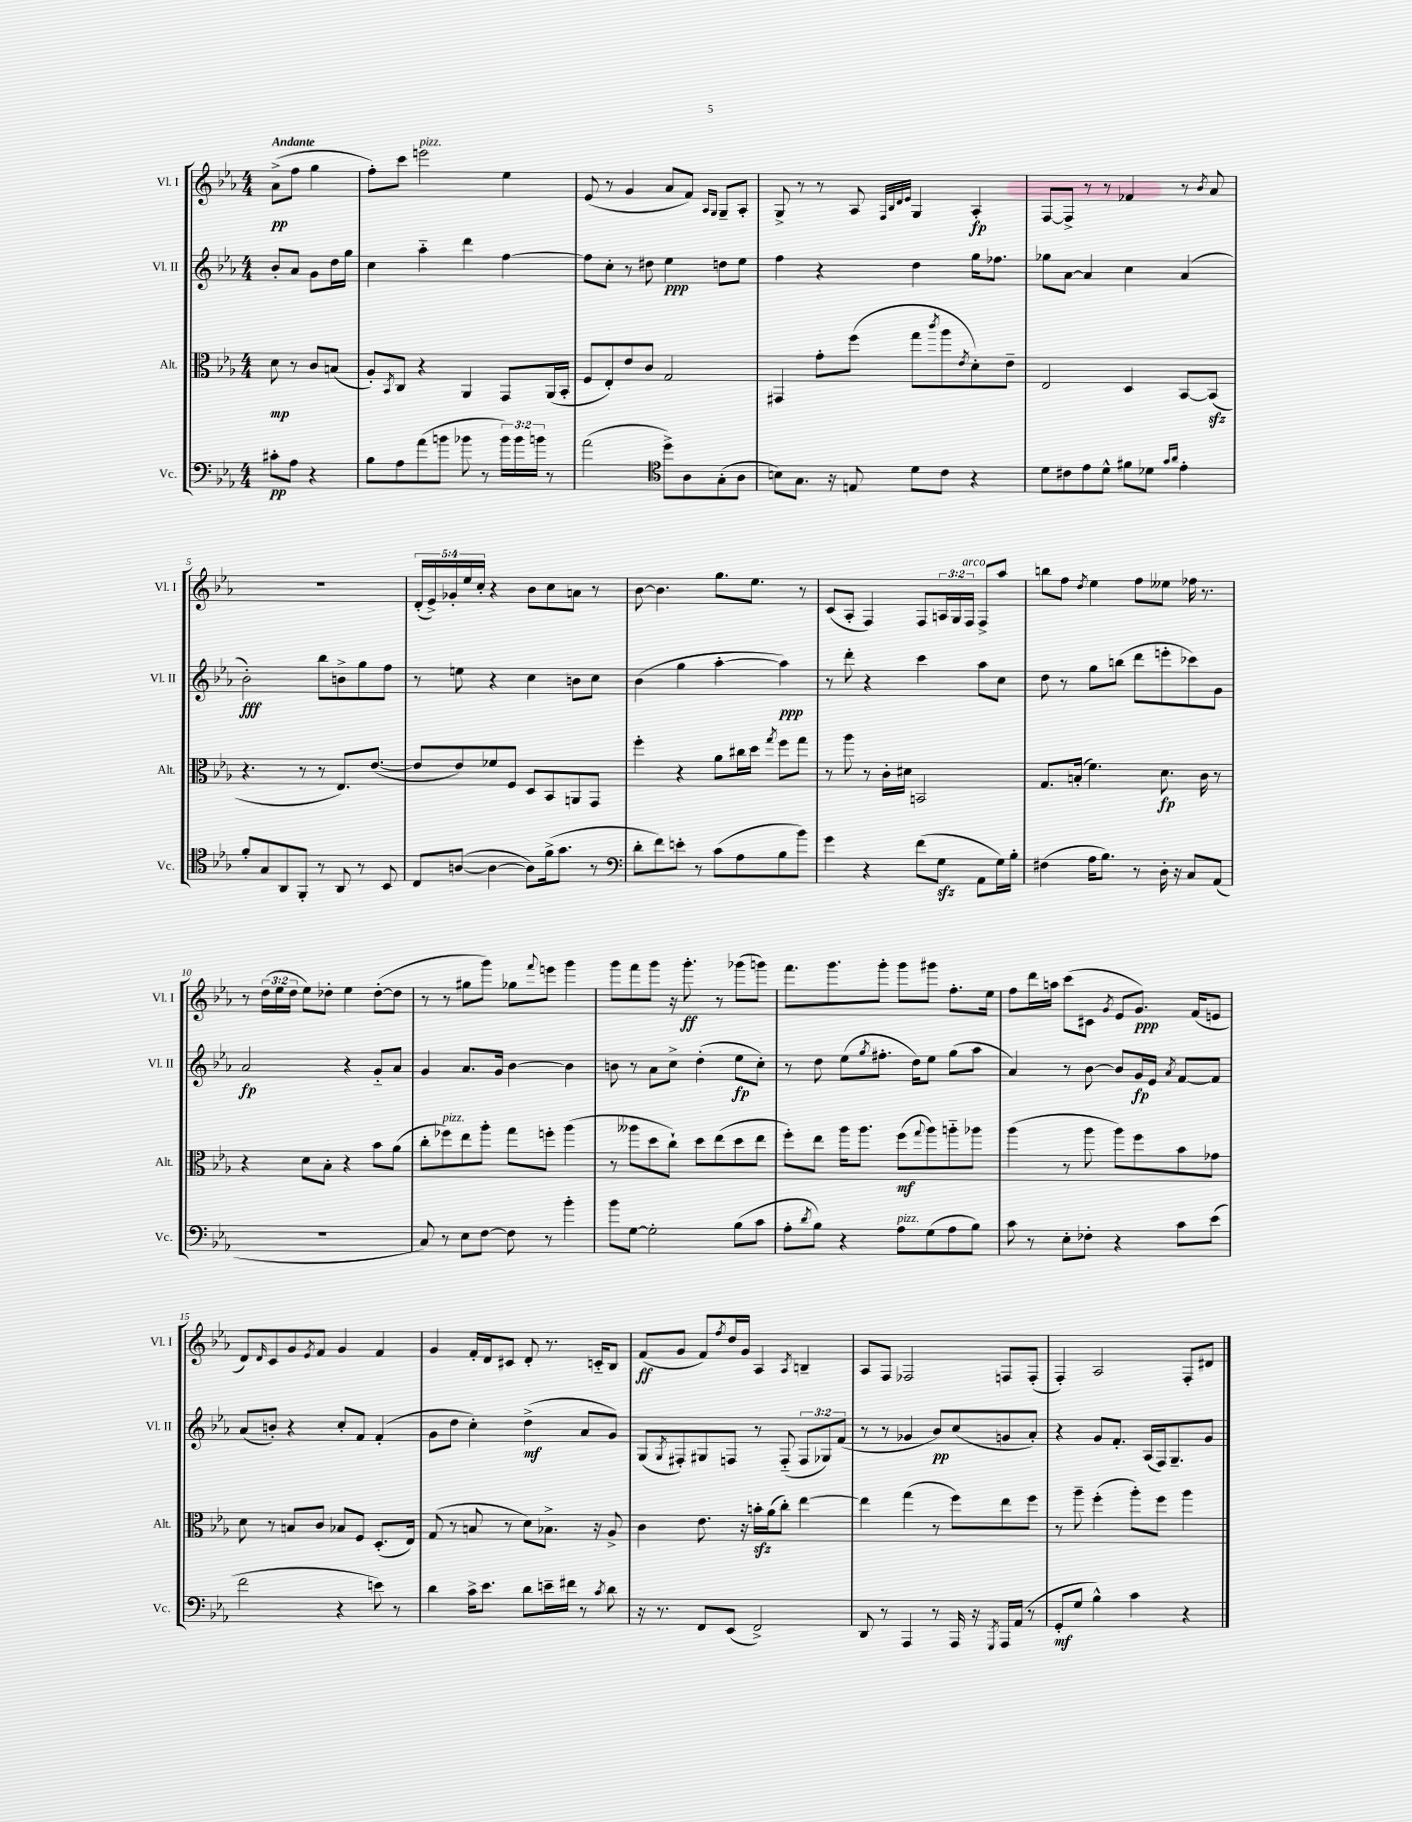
<<
\new StaffGroup <<
\new Staff = "s0" \with { instrumentName = "Vl. I" shortInstrumentName = "Vl. I" } {
    \clef treble \key ees \major \numericTimeSignature \time 4/4 \override Staff.TupletNumber.text = #tuplet-number::calc-fraction-text \partial 2 \tempo "Andante"
    aes'8->\pp( f''8 g''4 |
    f''8-.) c'''8 e'''2^\markup { \italic "pizz." } ees''4 |
    ees'8( r8 g'4 aes'8 f'8) \grace { aes16 g16 } g8-- aes8-. |
    g8-> r8 r8 aes8 \grace { f32 bes32 d'32 ees'32 } g4 aes4-.\fp |
    f8~ f8-> r8 r8 fes'4 r8 \acciaccatura { bes'8 } aes'8 |
    R1 |
    \tuplet 5/4 { d'16-.( ees'16->) ges'16-. ees''16 c''16-. } r4 bes'8 c''8 a'8 r8 |
    bes'8~ bes'4. g''8. ees''8. r8 |
    c'8( aes8-. f4) f8 \tuplet 3/2 { a16 g16 f16^\markup { \italic "arco" } } f8-> aes''8 |
    b''8 f''8 \acciaccatura { d''8 } ees''4 f''8 eeses''8 fes''16 r8. |
    r8 \tuplet 3/2 { d''16( ees''16 d''16 } ees''8) des''8-. ees''4 des''8~-.( des''8 |
    r8 r8 gis''8 g'''8) ges''8 \appoggiatura { f'''8 } e'''8 g'''4 |
    g'''8 f'''8 g'''8 r16 g'''8.-.\ff r8 ges'''8( g'''8) |
    f'''8. g'''8. g'''8-. g'''8 gis'''8 f''8.-. ees''16 |
    f''8 d'''16 a''16 c'''8( cis'8 \acciaccatura { g'8 } ees'8 g'8.\ppp) f'16( e'8 |
    d'8) \grace { d'16 } c'8 g'8 \acciaccatura { ees'8 } f'8 g'4 f'4 |
    g'4 f'16-. d'16 cis'8 d'8-. r8. c'16-_ bes8 |
    f'8\ff( g'8 f'8) \acciaccatura { f''8 } d''16 g'16 aes4 \acciaccatura { aes8 } b4-- |
    aes8 f8 fes2 f8 f8-.( |
    f4-.) aes2 f8-. dis'8 \bar "|." |
}
\new Staff = "s1" \with { instrumentName = "Vl. II" shortInstrumentName = "Vl. II" } {
    \clef treble \key ees \major \numericTimeSignature \time 4/4 \override Staff.TupletNumber.text = #tuplet-number::calc-fraction-text \partial 2
    bes'8-. aes'8 g'8 d''16 g''16 |
    c''4 aes''4-_ d'''4 f''4~ |
    f''8 c''8-. r8 dis''8 ees''4\ppp d''8 ees''8 |
    f''4 r4 d''4 g''16 fes''8. |
    ges''8 aes'8~ aes'4 c''4 aes'4( |
    bes'2-.\fff) bes''8 b'8-> g''8 f''8 |
    r8 e''8 r4 c''4 b'8 c''8 |
    bes'4( g''4 aes''4~-. aes''4\ppp) |
    r8 d'''8-. r4 c'''4 aes''8 c''8 |
    d''8 r8 g''8 b''8( d'''8 e'''8-. ces'''8) g'8 |
    aes'2\fp r4 g'8-_ aes'8 |
    g'4 aes'8. g'16 bes'4~ bes'4 |
    b'8 r8 aes'8 c''8-> d''4-.( ees''8\fp c''8-.) |
    r8 d''8 ees''8( \acciaccatura { g''8 } fis''8.-. d''16) ees''8 g''8( aes''8 |
    aes'4) r8 bes'8~ bes'8 g'16\fp ees'16 \acciaccatura { aes'8 } f'8~ f'8 |
    aes'8( b'8-.) r4 c''8-. f'8 f'4-.( |
    g'8 d''8 c''4-.) d''4->\mf( aes'8 g'8) |
    g8( \acciaccatura { g8 } fis8-.) gis8 f8 r8 f8-_( \tuplet 3/2 { f8 ges8) f'8( } |
    r8 r8 ges'4 bes'8\pp) c''8( g'8 aes'8-.) |
    r4 g'8 f'8.-. aes16( f16) g8.-- g'8 \bar "|." |
}
\new Staff = "s2" \with { instrumentName = "Alt." shortInstrumentName = "Alt." } {
    \clef alto \key ees \major \numericTimeSignature \time 4/4 \partial 2
    d'8\mp r8 c'8 b8( |
    aes8-.) \acciaccatura { bes,8 } c8 r4 aes,4 g,8 aes,16( bes,16-. |
    f8 ees8-.) ees'8 c'8 g2 |
    gis,4 g'8-. f''8( g''8 \acciaccatura { c'''8 } aes''8 \acciaccatura { ees'8 } d'8-.) ees'8-- |
    ees2 d4 bes,8~ bes,8\sfz( |
    r4. r8 r8 ees8.) ees'8.~( |
    ees'8 ees'8) fes'8 f8 d8 bes,8 a,8 g,8 |
    f''4-. r4 aes'8 cis''16 d''16 \acciaccatura { g''8 } f''8 g''8 |
    r8 aes''8 r8 c'16-. dis'16 b,2 |
    g8. b16-.( f'4.) d'8.\fp c'16 r8 |
    r4 d'8 bes8-. r4 bes'8 aes'8( |
    c''8-. fes''8^\markup { \italic "pizz." }) ees''8 aes''8-. g''8 f''8-. aes''4( |
    r8 aeses''8 d''8 c''8-!) d''8 ees''8( d''8 ees''8 |
    f''8-.) ees''8 aes''16 aes''8. f''8\mf( \appoggiatura { g''8 } aes''8) a''8-_ aes''8 |
    aes''4( r8 aes''8 aes''8) f''8 bes'8 ges'8 |
    d'8 r8 b8 c'8 bes8 f8 d8.-.( ees16) |
    g8( r8 b8 r8 d'8) bes8.-> r16 aes8-> |
    c'4 ees'8. r16 b'16-.\sfz aes'16( c''8-.) ees''4~ |
    ees''4 g''4( r8 f''8) ees''8 f''8 |
    r8 aes''8-- f''4-.( aes''8-.) f''8 aes''4 \bar "|." |
}
\new Staff = "s3" \with { instrumentName = "Vc." shortInstrumentName = "Vc." } {
    \clef bass \key ees \major \numericTimeSignature \time 4/4 \override Staff.TupletNumber.text = #tuplet-number::calc-fraction-text \partial 2
    cis'8-.\pp aes8 r4 |
    bes8 aes8 aes'8( b'8 bes'8 r8 \tuplet 3/2 { bes'16) bes'16 b'16 } r8 |
    aes'2( \clef tenor d''8->) aes8 g8-.( aes8 |
    b8) g8. r16 e8 d'8 c'8 r4 |
    d'8 cis'8 ees'8 d'8-^ fis'8 des'8 \grace { g'16 aes'16 } ees'4-. |
    f'8-. g8 aes,8 f,8-. r8 aes,8 r8 bes,8 |
    c8 a8~( a4~ a8) f'16->( g'8. r8 |
    \clef bass d'8-. f'8) e'8-. r8 c'8( aes8 bes8 bes'8) |
    g'4 r4 f'8( g8\sfz aes,8 g16) bes16-. |
    fis4( aes16 bes8.) r8 d16-. r16 c8 aes,8( |
    R1 |
    c8) r8 ees8 f8~ f8 r8 bes'4-. |
    bes'8 g8~ g2-. bes8( c'8 |
    aes8-. \acciaccatura { d'8 } bes8) r4 aes8^\markup { \italic "pizz." } g8( aes8 bes8) |
    c'8 r8 ees8-. fes8-. r4 c'8 ees'8( |
    f'2 r4 e'8) r8 |
    d'4 c'16-> ees'8. d'8 e'16-- fis'16 r8 \acciaccatura { c'8 } d'8 |
    r16 r8. f,8 ees,8( f,2->) |
    d,8 r8 aes,,4 r8 aes,,16 r16 \acciaccatura { g,,8 } aes,,16 aes,16( r8 |
    g,8-.\mf g8 bes4-^) c'4 r4 \bar "|." |
}
>>
>>
